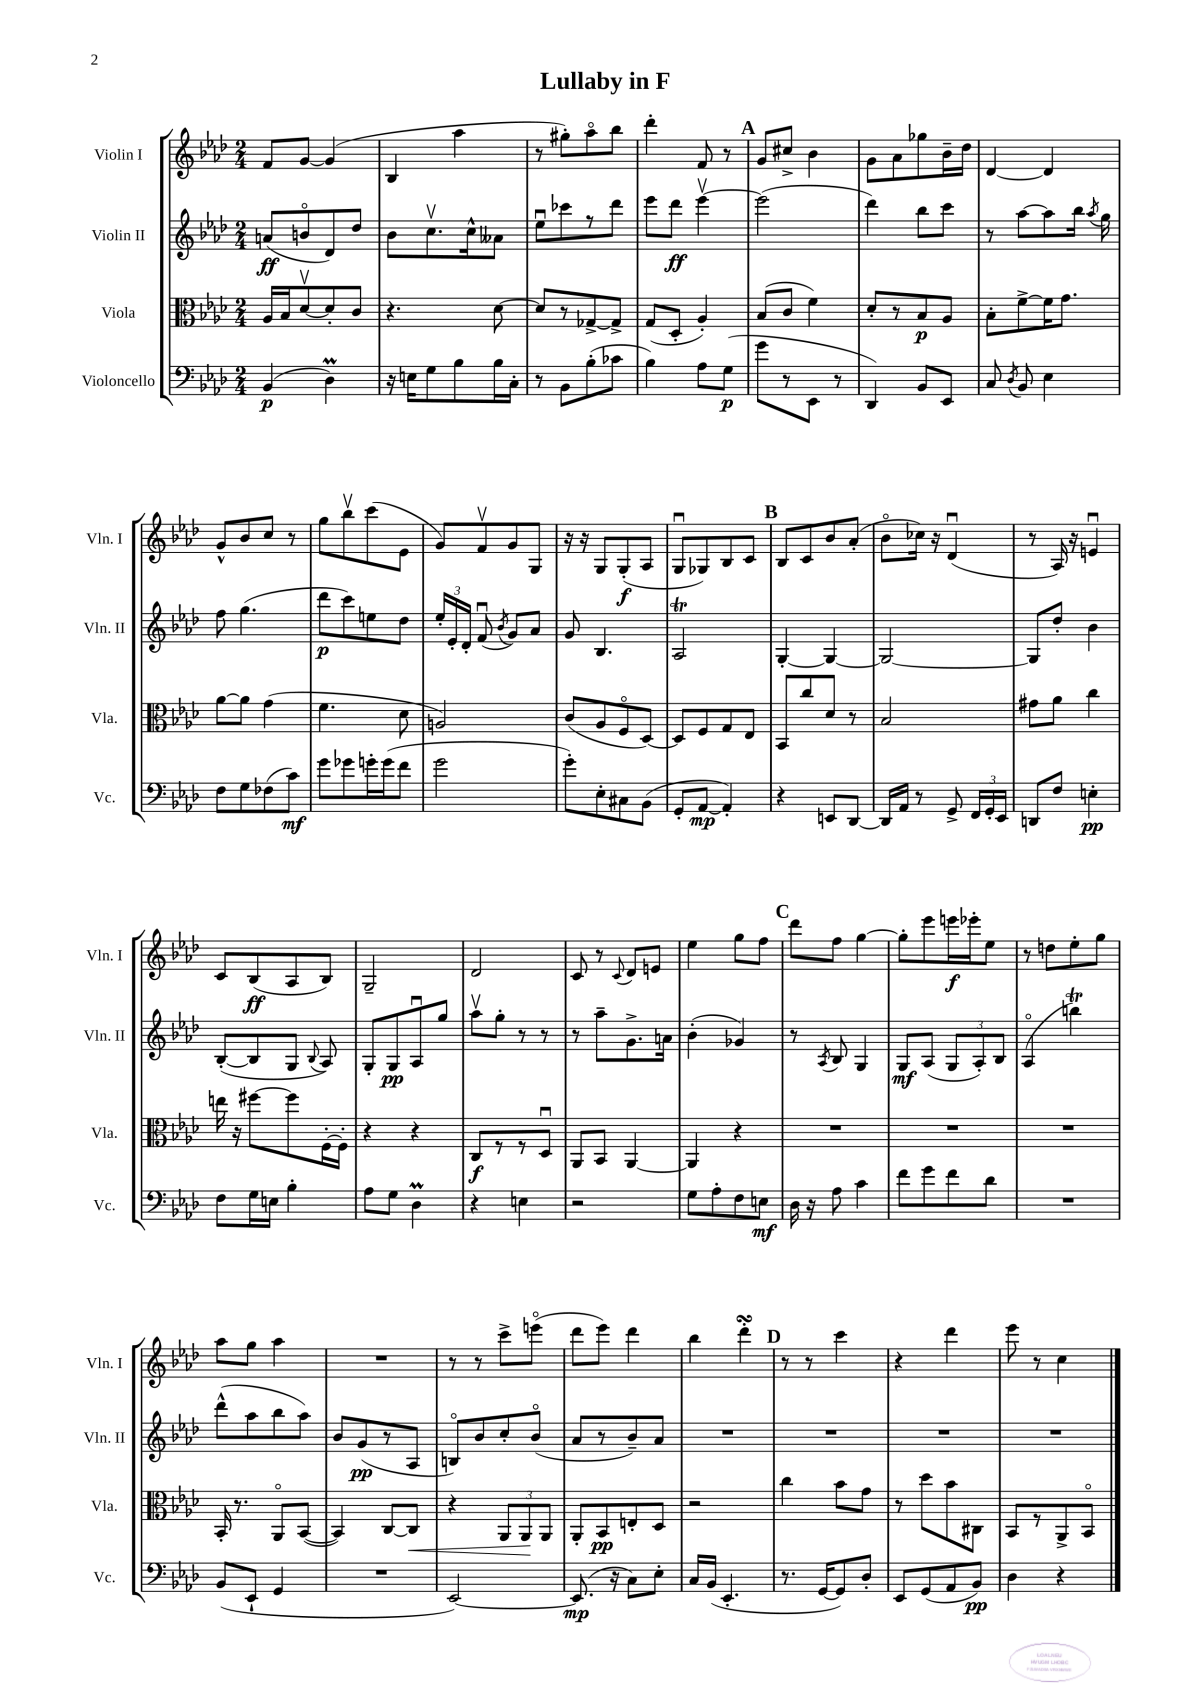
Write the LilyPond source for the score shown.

\header { title = "Lullaby in F" }
<<
\new StaffGroup <<
\new Staff = "s0" \with { instrumentName = "Violin I" shortInstrumentName = "Vln. I" } {
    \clef treble \key aes \major \numericTimeSignature \time 2/4
    \autoBeamOff f'8[ g'8]~ g'4( |
    bes4 aes''4 |
    r8 gis''8[-.) aes''8\flageolet bes''8] |
    des'''4-. f'8 r8 |
    \mark \markup { \bold "A" } g'8[ cis''8]-> bes'4 |
    g'8[ aes'8 ges''8 bes'16-- des''16] |
    des'4~ des'4 |
    g'8[-^ bes'8 c''8] r8 |
    g''8[ bes''8\upbow c'''8( ees'8] |
    g'8[) f'8\upbow g'8 g8] |
    r16 r16 g8[ g8-.\f( aes8] |
    g8[\downbow ges8) bes8 c'8] |
    \mark \markup { \bold "B" } bes8[ c'8 bes'8 aes'8]-.( |
    bes'8[\flageolet ces''16]) r16 des'4\downbow( |
    r8 aes16) r16 e'4\downbow |
    c'8[ bes8\ff( aes8 bes8]) |
    g2-- |
    des'2 |
    c'8 r8 \appoggiatura { c'8 } des'8[ e'8] |
    ees''4 g''8[ f''8] |
    \mark \markup { \bold "C" } des'''8[ f''8] g''4~ |
    g''8[-. ees'''8 e'''16\f ees'''16-. ees''8] |
    r8 d''8[ ees''8-. g''8] |
    aes''8[ g''8] aes''4 |
    R2 |
    r8 r8 c'''8[-> e'''8]\flageolet( |
    des'''8[ ees'''8]) des'''4 |
    bes''4 des'''4-.\turn |
    \mark \markup { \bold "D" } r8 r8 c'''4 |
    r4 des'''4 |
    ees'''8 r8 c''4 \bar "|." |
}
\new Staff = "s1" \with { instrumentName = "Violin II" shortInstrumentName = "Vln. II" } {
    \clef treble \key aes \major \numericTimeSignature \time 2/4
    \autoBeamOff a'8[\ff( b'8\flageolet des'8) des''8] |
    bes'8[ c''8.\upbow c''16-^ aeses'8] |
    ees''8[\downbow ces'''8 r8 des'''8] |
    ees'''8[ des'''8]\ff ees'''4~\upbow |
    \mark \markup { \bold "A" } ees'''2( |
    des'''4) bes''8[ c'''8] |
    r8 aes''8[~ aes''8 bes''16] \acciaccatura { aes''8 } g''16 |
    f''8 g''4.( |
    des'''8[\p c'''8) e''8 des''8] |
    \tuplet 3/2 { ees''16[-. ees'16-. des'16]-. } f'8\downbow( \acciaccatura { bes'8 } g'8[) aes'8] |
    g'8 bes4. |
    aes2\trill |
    \mark \markup { \bold "B" } g4~-. g4~ |
    g2~ |
    g8[ des''8]-. bes'4 |
    bes8[~-.( bes8 g8] \appoggiatura { bes8 } aes8) |
    g8[-. g8\pp aes8\downbow g''8] |
    aes''8[\upbow g''8]-. r8 r8 |
    r8 aes''8[-- g'8.-> a'16] |
    bes'4-.( ges'4) |
    \mark \markup { \bold "C" } r8 \acciaccatura { aes8 } bes8 g4 |
    g8[\mf aes8]( \tuplet 3/2 { g8[ aes8-.) bes8] } |
    aes4\flageolet( b''4\trill) |
    des'''8[-^( aes''8 bes''8 aes''8]) |
    bes'8[ g'8\pp( r8 aes8] |
    b8[\flageolet) bes'8 c''8-. bes'8]\flageolet( |
    aes'8[ r8 bes'8--) aes'8] |
    R2 |
    \mark \markup { \bold "D" } R2 |
    R2 |
    R2 \bar "|." |
}
\new Staff = "s2" \with { instrumentName = "Viola" shortInstrumentName = "Vla." } {
    \clef alto \key aes \major \numericTimeSignature \time 2/4
    \autoBeamOff aes16[ bes16 des'8~\upbow des'8-. c'8] |
    r4. des'8~ |
    des'8[ r8 ges8~-> ges8]-> |
    g8[( des8]-. aes4-.) |
    \mark \markup { \bold "A" } bes8[( c'8] f'4) |
    des'8[-. r8 bes8\p aes8] |
    bes8[-. f'8~-> f'16 g'8.] |
    aes'8[~ aes'8] g'4( |
    f'4. des'8 |
    a2) |
    c'8[( aes8 f8\flageolet des8]~) |
    des8[ f8 g8 ees8] |
    \mark \markup { \bold "B" } bes,8[ c''8 des'8] r8 |
    bes2 |
    gis'8[ aes'8] c''4 |
    e''16 r16 fis''8[~ fis''8 f16~-. f16]-. |
    r4 r4 |
    c8[\f r8 r8 des8]\downbow |
    aes,8[ bes,8] aes,4~ |
    aes,4 r4 |
    \mark \markup { \bold "C" } R2 |
    R2 |
    R2 |
    bes,16-. r8. aes,8[\flageolet bes,8]~( |
    bes,4) c8[~ c8]\< |
    r4 \tuplet 3/2 { aes,8[ aes,8\! aes,8] } |
    aes,8[-. bes,8\pp e8-. des8] |
    r2 |
    \mark \markup { \bold "D" } c''4 bes'8[ g'8] |
    r8 des''8[ bes'8 cis8] |
    bes,8[ r8 aes,8-> bes,8]\flageolet \bar "|." |
}
\new Staff = "s3" \with { instrumentName = "Violoncello" shortInstrumentName = "Vc." } {
    \clef bass \key aes \major \numericTimeSignature \time 2/4
    \autoBeamOff bes,4\p( des4\prall) |
    r16 e16[ g8 bes8 bes16 c16]-. |
    r8 bes,8[ bes8-.( ces'8] |
    bes4) aes8[ g8]\p( |
    \mark \markup { \bold "A" } g'8[ r8 ees,8] r8 |
    des,4) bes,8[ ees,8] |
    c8 \acciaccatura { des8 } bes,8 ees4 |
    f8[ g8 fes8( c'8]\mf) |
    g'8[ ges'8 g'16-. g'16( f'8] |
    g'2 |
    g'8[-.) ees8-. cis8 bes,8]( |
    g,8[-. aes,8]~\mp aes,4-.) |
    \mark \markup { \bold "B" } r4 e,8[ des,8]~ |
    des,16[ aes,16] r8 g,8-> \tuplet 3/2 { f,16[ g,16-. ees,16] } |
    d,8[ f8] e4-.\pp |
    f8[ g16 e16] bes4-. |
    aes8[ g8] des4\prall |
    r4 e4 |
    r2 |
    g8[ aes8-. f8 e8]\mf |
    \mark \markup { \bold "C" } des16 r16 aes8 c'4 |
    f'8[ g'8 f'8 des'8] |
    R2 |
    bes,8[( ees,8]-! g,4 |
    R2 |
    ees,2~) |
    ees,8.\mp( r16 c8[) ees8]-. |
    c16[ bes,16]( ees,4.-. |
    \mark \markup { \bold "D" } r8. g,16[~ g,8) des8]-. |
    ees,8[ g,8( aes,8 bes,8]\pp) |
    des4 r4 \bar "|." |
}
>>
>>
\layout { \context { \Score \remove "Bar_number_engraver" } }
